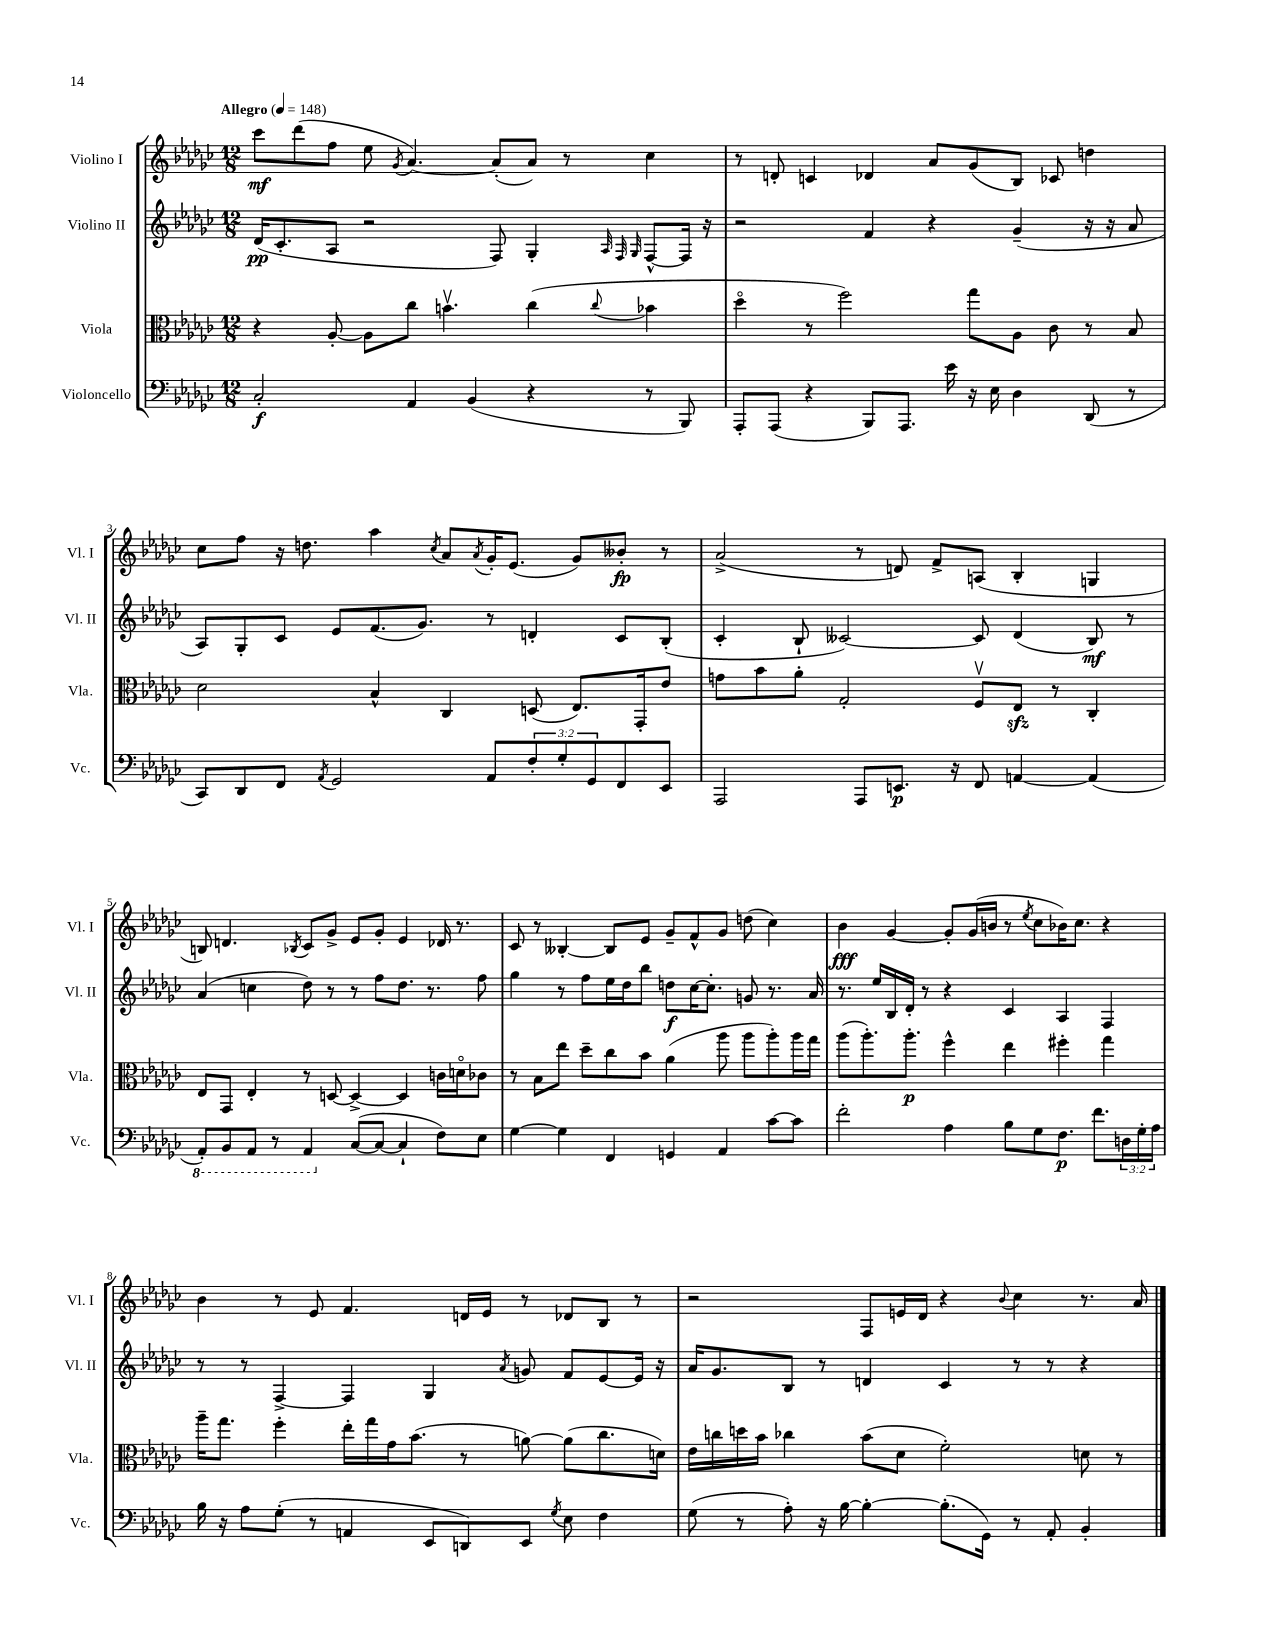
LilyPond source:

<<
\new StaffGroup <<
\new Staff = "s0" \with { instrumentName = "Violino I" shortInstrumentName = "Vl. I" } {
    \clef treble \key ges \major \numericTimeSignature \time 12/8 \tempo "Allegro" 4 = 148
    ces'''8\mf des'''8( f''8 ees''8 \acciaccatura { ges'8 } aes'4.~) aes'8-.( aes'8) r8 ces''4 |
    r8 d'8-. c'4 des'4 aes'8 ges'8( bes8) ces'8 d''4 |
    ces''8 f''8 r16 d''8. aes''4 \acciaccatura { ces''8 } aes'8 \acciaccatura { aes'8 } ges'16-. ees'8.( ges'8) beses'8-.\fp r8 |
    aes'2->( r8 d'8) f'8-> a8( bes4-. g4 |
    b8) d'4. \acciaccatura { bes8 } ces'8 ges'8-> ees'8 ges'8-. ees'4 des'16 r8. |
    ces'8 r8 beses4~-. beses8 ees'8 ges'8-- f'8-^ ges'8 d''8( ces''4) |
    bes'4\fff ges'4~ ges'8-. ges'16( b'16 r8 \acciaccatura { ees''8 } ces''8 bes'16) ces''8. r4 |
    bes'4 r8 ees'8 f'4. d'16 ees'16 r8 des'8 bes8 r8 |
    r2 f8 e'16 des'16 r4 \appoggiatura { bes'8 } ces''4 r8. aes'16 \bar "|." |
}
\new Staff = "s1" \with { instrumentName = "Violino II" shortInstrumentName = "Vl. II" } {
    \clef treble \key ges \major \numericTimeSignature \time 12/8
    des'16\pp( ces'8.-. aes8 r2 f8) ges4-. \grace { aes32 f32 ges32 } f8~-^ f16 r16 |
    r2 f'4 r4 ges'4--( r16 r16 aes'8 |
    aes8) ges8-. ces'8 ees'8 f'8.( ges'8.) r8 d'4-. ces'8 bes8-.( |
    ces'4-. bes8-! ceses'2~) ceses'8 des'4( bes8\mf) r8 |
    aes'4( c''4 des''8) r8 r8 f''8 des''8. r8. f''8 |
    ges''4 r8 f''8 ees''16 des''16 bes''8 d''8\f ces''16~ ces''8.-. g'8 r8. aes'16 |
    r8. ees''16 bes16 des'16-. r8 r4 ces'4 aes4 f4 |
    r8 r8 f4~-> f4 ges4 \acciaccatura { aes'8 } g'8 f'8 ees'8~ ees'16 r16 |
    aes'16 ges'8. bes8 r8 d'4 ces'4 r8 r8 r4 \bar "|." |
}
\new Staff = "s2" \with { instrumentName = "Viola" shortInstrumentName = "Vla." } {
    \clef alto \key ges \major \numericTimeSignature \time 12/8
    r4 aes8~-. aes8 ces''8 b'4.\upbow ces''4( \appoggiatura { ces''8 } bes'4 |
    des''4\flageolet r8 f''2) ges''8 aes8 ces'8 r8 bes8 |
    des'2 bes4-^ ces4 d8( ees8.) ges,16-. ees'8 |
    g'8 bes'8 aes'8-. ges2-. f8\upbow ees8\sfz r8 ces4-. |
    ees8 ges,8 ees4-. r8 d8~ d4~-> d4 c'16 d'16\flageolet ces'8 |
    r8 bes8 ees''8 des''8-- ces''8 bes'8 aes'4( aes''8 aes''8 aes''8-.) aes''16 ges''16 |
    aes''8( aes''8.-.) aes''8.-.\p f''4-^ ees''4 fis''4-. ges''4 |
    aes''16-- ges''8. f''4-. ees''16-. ges''16 ges'16 bes'8.( r8 a'8~) a'8( ces''8. d'16) |
    ees'16 c''16 d''16 bes'16 ces''4 bes'8( des'8 f'2-.) d'8 r8 \bar "|." |
}
\new Staff = "s3" \with { instrumentName = "Violoncello" shortInstrumentName = "Vc." } {
    \clef bass \key ges \major \numericTimeSignature \time 12/8 \override Staff.TupletNumber.text = #tuplet-number::calc-fraction-text
    ces2-.\f aes,4 bes,4( r4 r8 bes,,8) |
    aes,,8-. aes,,8( r4 bes,,8) aes,,8. ees'16 r16 ees16 des4 des,8( r8 |
    ces,8) des,8 f,8 \acciaccatura { aes,8 } ges,2 aes,8 \tuplet 3/2 { f8-. ges8-. ges,8 } f,8 ees,8 |
    aes,,2 aes,,8 e,8.\p r16 f,8 a,4~ a,4( |
    \ottava #-1 aes,,8-.) bes,,8 aes,,8 r8 aes,,4 \ottava #0 ces8~( ces8~ ces4-! f8) ees8 |
    ges4~ ges4 f,4 g,4 aes,4 ces'8~ ces'8 |
    f'2-. aes4 bes8 ges8 f8.\p f'8. \tuplet 3/2 { d16 ges16-. aes16 } |
    bes16 r16 aes8 ges8-.( r8 a,4 ees,8 d,8) ees,8 \acciaccatura { ges8 } ees8 f4 |
    ges8( r8 aes8-.) r16 bes16~ bes4~-. bes8.-.( ges,16) r8 aes,8-. bes,4-. \bar "|." |
}
>>
>>
